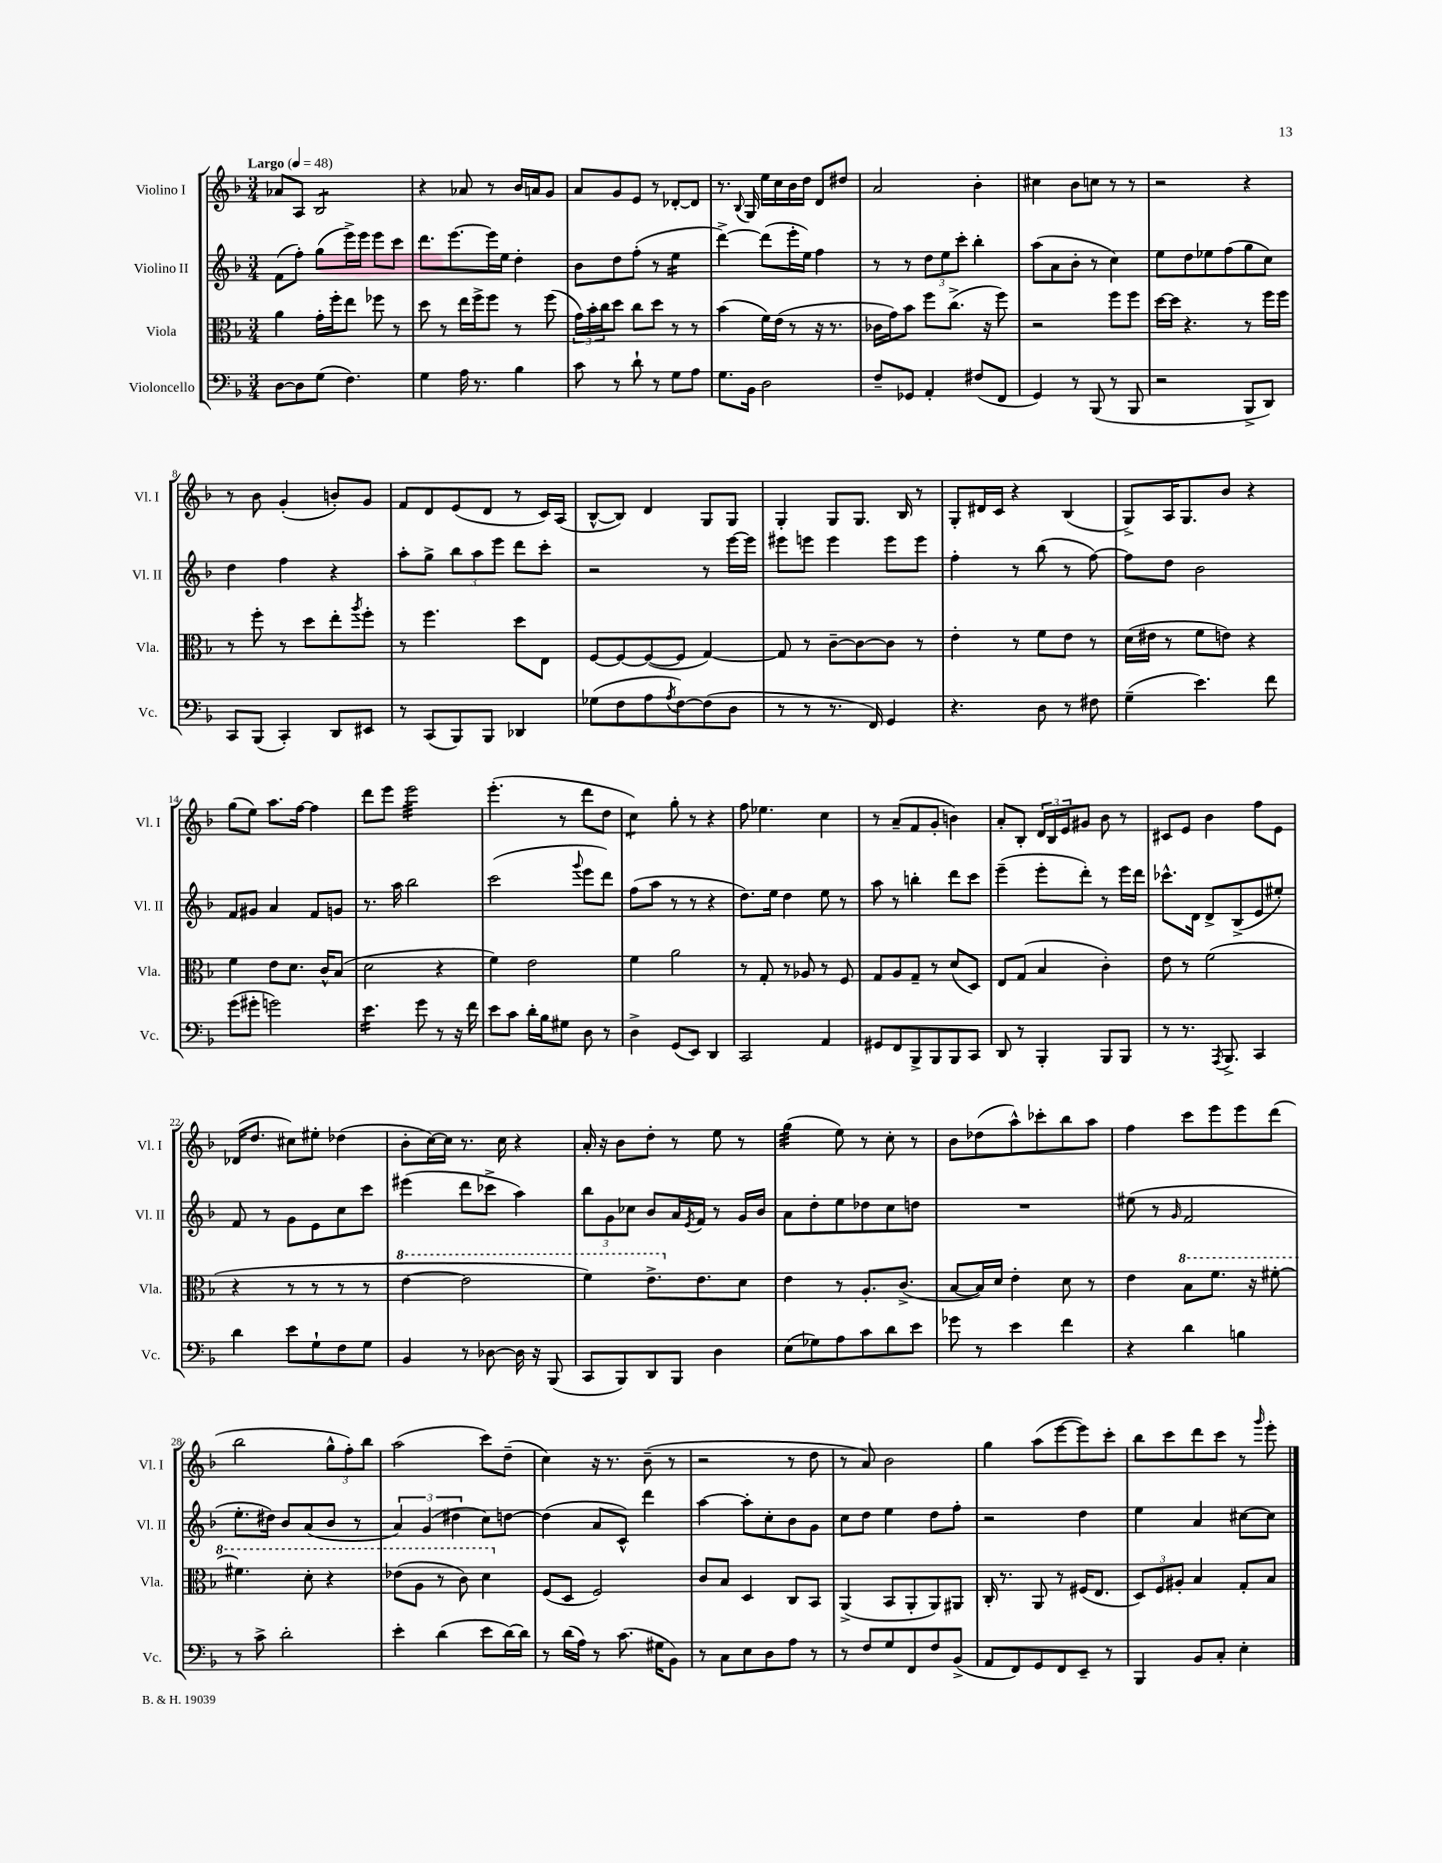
<<
\new StaffGroup <<
\new Staff = "s0" \with { instrumentName = "Violino I" shortInstrumentName = "Vl. I" } {
    \clef treble \key f \major \numericTimeSignature \time 3/4 \tempo "Largo" 4 = 48
    aes'8 a8 bes2:8 |
    r4 aes'8 r8 bes'16 a'16 g'8 |
    a'8 g'8 e'8 r8 des'8~-. des'8 |
    r8. \appoggiatura { bes8 } g16 e''16 c''16 bes'16 d''16 d'8 dis''8 |
    a'2 bes'4-. |
    cis''4 bes'8 c''8 r8 r8 |
    r2 r4 |
    r8 bes'8 g'4-.( b'8-.) g'8 |
    f'8 d'8 e'8( d'8 r8 c'16) a16( |
    bes8~-^ bes8) d'4 g8 g8 |
    g4-. g8 g8. bes16 r8 |
    g8-. dis'16 c'16 r4 bes4( |
    g8->) a16 g8. bes'8 r4 |
    g''8( e''8) a''8. f''16~ f''4 |
    d'''8 e'''8 e'''2:32 |
    e'''4.-.( r8 d'''8 d''8 |
    c''4:8) g''8-. r8 r4 |
    f''8 ees''4. c''4 |
    r8 a'8--( f'8 g'8-. b'4) |
    a'8-. bes8-. \tuplet 3/2 { d'16 bes16 e'16 } gis'8 bes'8 r8 |
    cis'8 e'8 bes'4 f''8 e'8 |
    des'16( d''8. cis''8) eis''8-. des''4( |
    bes'8-. c''16~) c''16 r8. c''16 r4 |
    a'16-. r16 bes'8 d''8-. r8 e''8 r8 |
    g''4:32( e''8) r8 c''8-. r8 |
    bes'8 des''8( a''8-^) ces'''8-. bes''8 a''8 |
    f''4 c'''8 e'''8 e'''8 d'''8( |
    bes''2 \tuplet 3/2 { g''8-^ f''8-.) bes''8 } |
    a''2( c'''8) d''8--( |
    c''4) r16 r8. bes'8--( r8 |
    r2 r8 d''8 |
    r8 a'8) bes'2 |
    g''4 a''8( e'''8~ e'''8) c'''8-. |
    bes''8 c'''8 d'''8 c'''8 r8 \grace { g'''16 } e'''8-. \bar "|." |
}
\new Staff = "s1" \with { instrumentName = "Violino II" shortInstrumentName = "Vl. II" } {
    \clef treble \key f \major \numericTimeSignature \time 3/4
    f'8( f''8-.) g''8( e'''16->) e'''16 e'''8 c'''8 |
    d'''8. e'''8.~ e'''16 e''16 d''4-. |
    bes'8 d''8 f''8-.( r8 e''4:16 |
    d'''4~->) d'''8( e'''16-. e''16) f''4 |
    r8 r8 \tuplet 3/2 { d''8 e''8 c'''8-. } bes''4-. |
    a''8( a'8 bes'8-. r8 c''4) |
    e''8 d''8 ees''8 f''8( g''8 c''8) |
    d''4 f''4 r4 |
    a''8-. g''8-> \tuplet 3/2 { bes''8 a''8 e'''8 } d'''8 c'''8-. |
    r2 r8 e'''16~ e'''16 |
    eis'''8 e'''8 e'''4 e'''8 e'''8 |
    f''4-. r8 bes''8( r8 f''8~) |
    f''8 d''8 bes'2 |
    f'8 gis'8 a'4 f'8 g'8 |
    r8. a''16 bes''2 |
    c'''2( \appoggiatura { g'''8 } e'''8 d'''8) |
    f''8( a''8 r8 r8 r4 |
    d''8.) e''16 d''4 e''8 r8 |
    a''8 r8 b''4-. d'''8 c'''8 |
    e'''4--( e'''8-. d'''8-.) r8 e'''16 d'''16 |
    ces'''8.-^ d'16 d'8-> bes8->( e'8 eis''8-.) |
    f'8 r8 g'8 e'8 c''8 c'''8 |
    eis'''4( d'''8 ces'''8-> a''4) |
    \tuplet 3/2 { bes''8 g'8 ces''8 } bes'8 a'16 \acciaccatura { e'8 } f'16 r8 g'16 bes'16 |
    a'8 d''8-. e''8 des''8 c''8 d''8 |
    R2. |
    eis''8( r8 \grace { g'16 } f'2 |
    e''8.-. dis''16) bes'8 a'8( bes'8 r8 |
    \tuplet 3/2 { a'4) g'4( dis''4 } c''8) d''8~ |
    d''4( a'8 c'8-^) d'''4 |
    a''4~ a''8-. c''8-. bes'8 g'8 |
    c''8 d''8 e''4 d''8 f''8-. |
    r2 d''4 |
    e''4 a'4 cis''8~ cis''8 \bar "|." |
}
\new Staff = "s2" \with { instrumentName = "Viola" shortInstrumentName = "Vla." } {
    \clef alto \key f \major \numericTimeSignature \time 3/4
    a'4 g'16-. f''16-. e''8 fes''8 r8 |
    d''8 r8 e''16 f''16-> f''8 r8 f''8( |
    \tuplet 3/2 { g'16) bes'16-. c''16 } d''8 c''8 d''8 r8 r8 |
    bes'4( f'16) e'16( r8 r16 r8. |
    ces'16 g'16) bes'8 f''8 c''8.->( r16 f''8) |
    r2 f''8 f''8 |
    d''16~ d''16 r4. r8 f''16 f''16 |
    r8 f''8-. r8 d''8 e''8-. \acciaccatura { a''8 } f''8-. |
    r8 f''4. d''8 e8 |
    f8~ f8~ f8~( f8 g4~) |
    g8 r8 c'8~-- c'8~ c'8 r8 |
    e'4-. r8 f'8 e'8 r8 |
    d'16( eis'16 r8 f'8 e'8) r4 |
    f'4 e'8 d'8. c'16-^ bes8( |
    d'2 r4 |
    f'4) e'2 |
    f'4 a'2 |
    r8 g8-. r8 aes8 r8 f8 |
    g8 a8 g8-- r8 d'8( d8) |
    e8 g8( bes4 c'4-.) |
    e'8 r8 f'2( |
    r4 r8 r8 r8 r8 |
    \ottava #1 e''4~ e''2 |
    f''4) e''8.-> \ottava #0 e'8. d'8 |
    e'4 r8 a8.-. c'8.->( |
    bes8~ bes16) d'16 e'4-. d'8 r8 |
    e'4 \ottava #1 bes'8 f''8. r16 fis''8~-. |
    fis''4. d''8-. r4 |
    ees''8( a'8 r8 c''8) d''4 \ottava #0 |
    f8( d8 f2) |
    c'8 bes8 d4 c8 bes,8 |
    a,4->( bes,8 a,8-. a,8) ais,8 |
    c16-. r8. a,8 r8 fis16( e8. |
    \tuplet 3/2 { d8) f8 ais8-. } bes4 g8-. bes8 \bar "|." |
}
\new Staff = "s3" \with { instrumentName = "Violoncello" shortInstrumentName = "Vc." } {
    \clef bass \key f \major \numericTimeSignature \time 3/4
    d8~ d8 g8( f4.) |
    g4 a16 r8. bes4 |
    c'8 r8 d'8-! r8 g8 a8 |
    g8. bes,16 d2 |
    f8-- ges,8 a,4-. fis8( f,8 |
    g,4) r8 bes,,8( r8 bes,,8 |
    r2 bes,,8-> d,8) |
    c,8 bes,,8( c,4-.) d,8 eis,8 |
    r8 c,8( bes,,8) bes,,8 des,4 |
    ges8( f8 a8 \acciaccatura { a8 } f8~) f8( d8 |
    r8 r8 r8. f,16) g,4 |
    r4. d8 r8 fis8 |
    g4--( e'4.) f'8 |
    g'8( gis'8-. g'2) |
    e'4.:16 g'8 r8 r16 f'16 |
    e'8 c'8 d'16-. bes16 gis8 d8 r8 |
    d4-> g,8( e,8) d,4 |
    c,2 a,4 |
    gis,8 f,8 bes,,8-> bes,,8 bes,,8 c,8 |
    d,8 r8 bes,,4-. bes,,8 bes,,8 |
    r8 r8. \acciaccatura { a,,8 } bes,,8.-> c,4 |
    d'4 e'8 g8-! f8 g8 |
    bes,4 r8 des8~ des16 r16 bes,,8( |
    c,8 bes,,8) d,8 bes,,8 d4 |
    e8( ges8) a8 c'8 d'8 e'8 |
    ges'8 r8 e'4 f'4 |
    r4 d'4 b4 |
    r8 c'8-> d'2-. |
    e'4-. d'4( e'8 d'16~) d'16 |
    r8 d'16( a16) r8 c'8.( gis16 bes,8) |
    r8 c8 e8 d8 a8 r8 |
    r8 f8 g8 f,8 f8 bes,8->( |
    a,8 f,8) g,8 f,8 e,8-- r8 |
    bes,,4 bes,8 c8-. e4-. \bar "|." |
}
>>
>>
